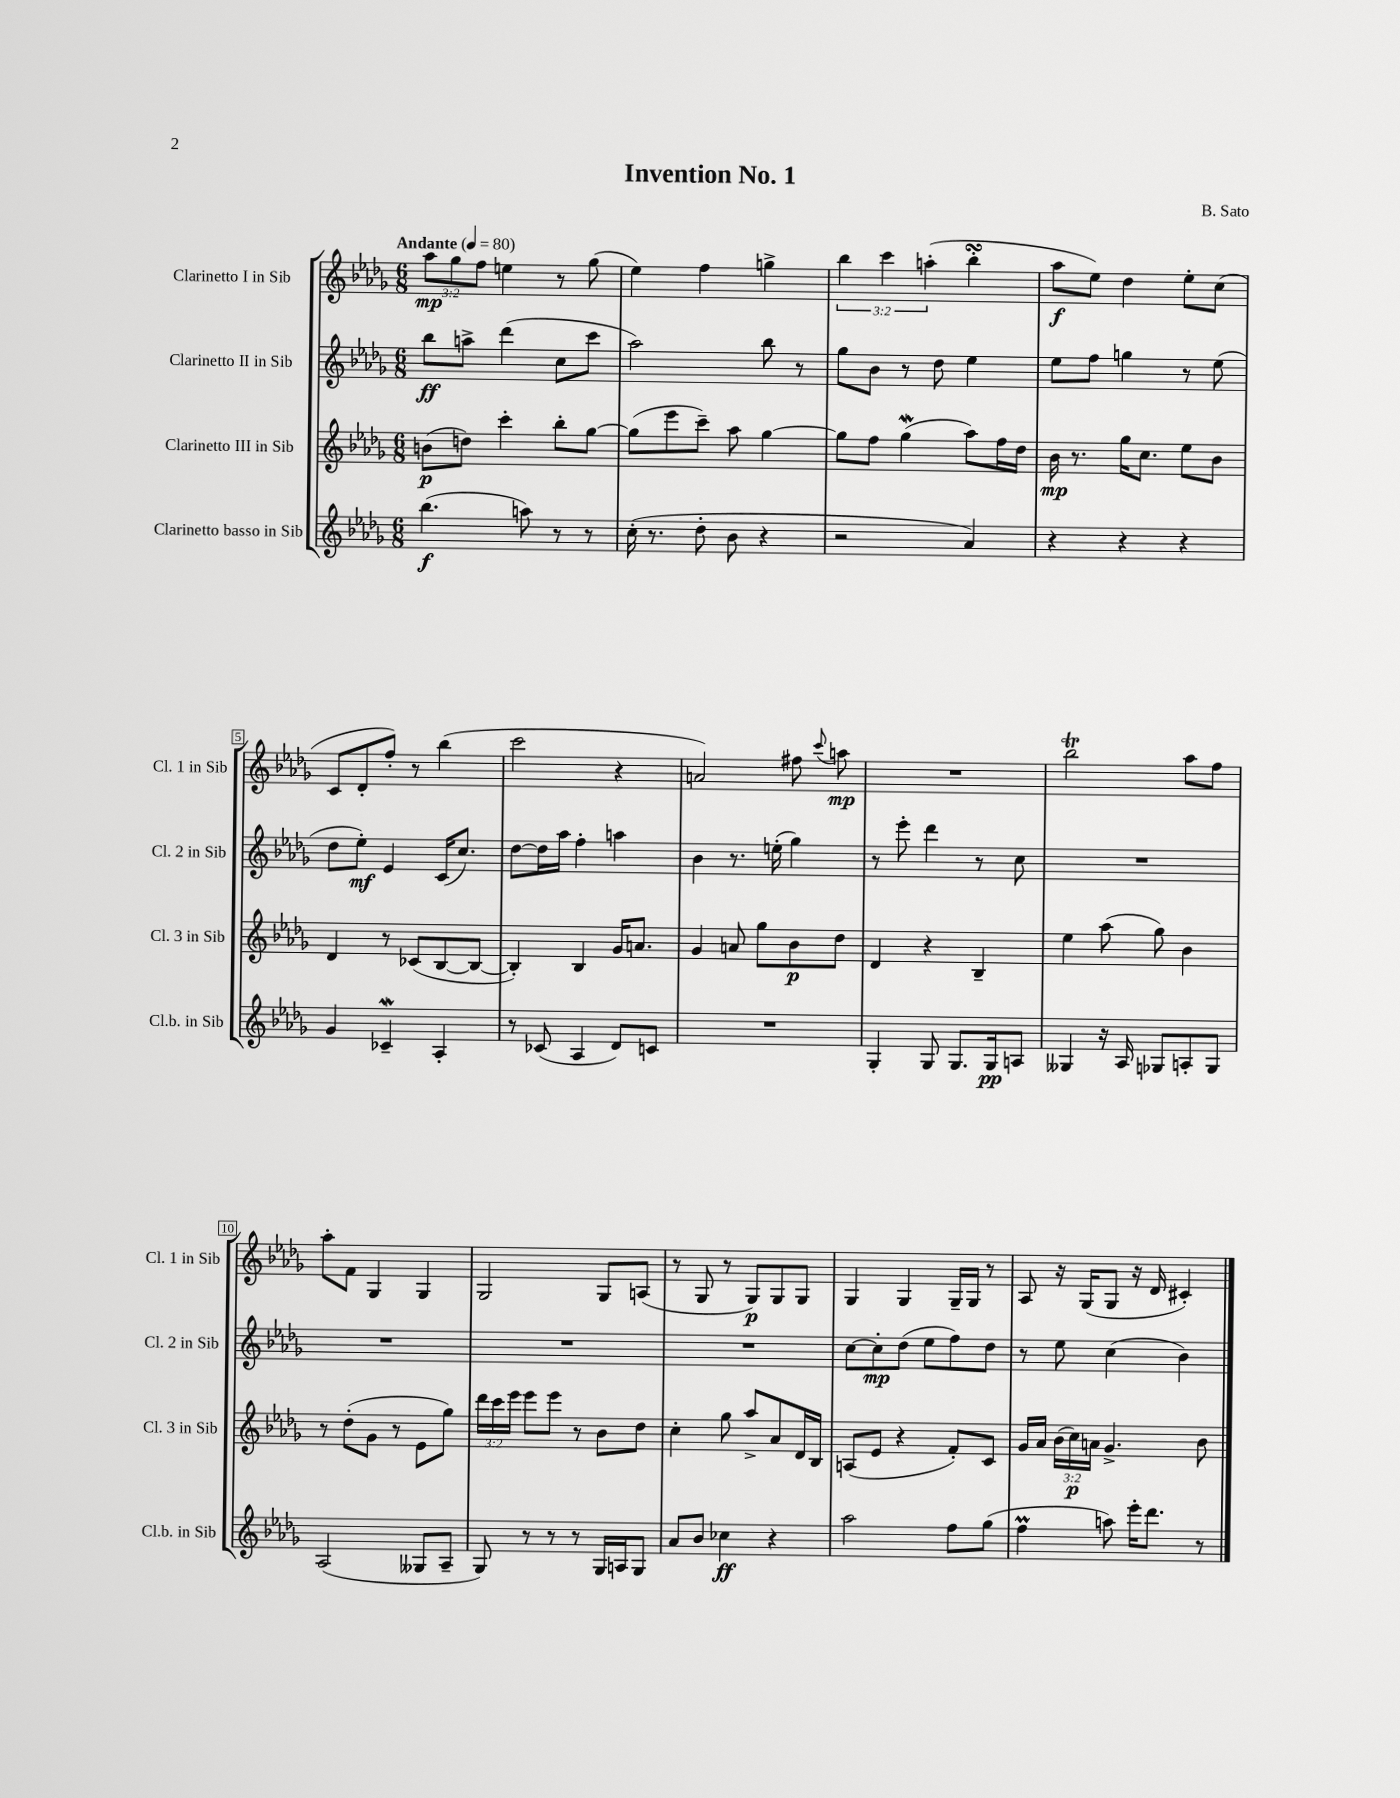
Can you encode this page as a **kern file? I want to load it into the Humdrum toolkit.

**kern	**kern	**kern	**kern
*staff4	*staff3	*staff2	*staff1
*clefG2	*clefG2	*clefG2	*clefG2
*k[b-e-a-d-g-]	*k[b-e-a-d-g-]	*k[b-e-a-d-g-]	*k[b-e-a-d-g-]
*M6/8	*M6/8	*M6/8	*M6/8
*MM80	*MM80	*MM80	*MM80
(4.bb-\	(8b\L	8bb-\L	12aa-\L
.	.	.	12gg-\
.	8dd\J)	8aa^\J	.
.	.	.	12ff\J
.	4ccc'\	(4ddd-\	4ee\
8aa\)	.	.	.
8r	8bb-'\L	8cc\L	8r
8r	[8gg-\J	8ccc\J	(8gg-\
=	=	=	=
(16cc'\	(8gg-\]L	2aa-\)	4ee-\)
8.r	.	.	.
.	8eee-\	.	.
8dd-'\	8ccc~\J)	.	4ff\
8b-\	8aa-\	.	.
4r	[4gg-\	8bb-\	4gg^\
.	.	8r	.
=	=	=	=
2r	8gg-\]L	8gg-\L	6bb-\
.	8ff\J	8b-\J	.
.	.	.	6ccc\
.	(4gg-\	8r	.
.	.	.	(6aa'\
.	.	8dd-\	.
4a-/)	8aa-\L)	4ee-\	4bb-'\
.	16ff\L	.	.
.	16dd-\JJ	.	.
=	=	=	=
4r	16b-\	8ee-\L	8aa-\L
.	8.r	.	.
.	.	8ff\J	8ee-\J)
4r	16gg-\LK	4gg\	4dd-\
.	8.cc\J	.	.
4r	8ee-\L	8r	8ee-'\L
.	8b-\J	(8ee-\	(8cc\J
=	=	=	=
4g-/	4d-/	8dd-\L	8c/L
.	.	8ee-'\J)	8d-'/
4c-~/	8r	4e-/	8ff'/J)
.	(8c-/L	.	8r
4A-'/	[8B-/	(16c/LK	(4bb-\
.	.	8.cc/J)	.
.	8B-/_J	.	.
=	=	=	=
8r	4B-'/])	[8dd-\L	2ccc\
(8c-/	.	16dd-\]L	.
.	.	16aa-\JJ	.
4A-/	4B-/	4ff'\	.
8d-/L)	16g-/LK	4aa\	4r
.	8.a/J	.	.
8c/J	.	.	.
=	=	=	=
2.r	4g-/	4b-\	2a/)
.	8a/	8.r	.
.	8gg-\L	.	.
.	.	(16ee'\	.
.	8b-\	4gg-\)	8ff#\
.	.	.	8qqccc/
.	8dd-\J	.	8aa\
=	=	=	=
4G-'/	4d-/	8r	2.r
.	.	8eee-'\	.
8G-/	4r	4ddd-\	.
8.G-/L	.	.	.
.	4B-~/	8r	.
16G-/k	.	.	.
8A/J	.	8cc\	.
=	=	=	=
4G--/	4ee-\	2.r	2bb-\
16r	(8aa-\	.	.
16A-/	.	.	.
8G-/L	8gg-\)	.	.
8A'/	4b-\	.	8aa-\L
8G-/J	.	.	8ff\J
=	=	=	=
(2A-/	8r	2.r	8aa-'\L
.	(8dd-'\L	.	8f\J
.	8g-\J	.	4G-/
.	8r	.	.
8G--/L	8e-\L	.	4G-/
8A-~/J	8gg-\J)	.	.
=	=	=	=
8G-/)	24ddd-\LL	2.r	2G-/
.	24ccc\	.	.
.	24eee-\JJ	.	.
8r	8eee-\L	.	.
8r	8eee-\J	.	.
8r	8r	.	.
16G-/LL	8b-\L	.	8G-/L
16A/J	.	.	.
8G-/J	8dd-\J	.	(8A/J
=	=	=	=
8a-/L	4cc'\	2.r	8r
8b-/J	.	.	8G-/
4cc-\	8gg-\	.	8r
.	8aa-^/L	.	8G-/L)
4r	8a-/	.	8G-/
.	16d-/L	.	8G-/J
.	16B-/JJ	.	.
=	=	=	=
2aa-\	(8A/L	[8cc\L	4G-/
.	8e-/J	8cc'\]	.
.	4r	(8dd-\J	4G-/
.	.	8ee-\L	.
8ff\L	8f'/L)	8ff\)	16G-~/LL
.	.	.	16G-/JJ
(8gg-\J	8c/J	8dd-\J	8r
=	=	=	=
4ff\	16g-/LL	8r	8A-/
.	16a-/JJ	.	.
.	(24b-\LL	8ee-\	16r
.	24cc\)	.	.
.	.	.	(16G-/LK
.	24a\JJ	.	.
8aa\)	4.g-^/	(4cc\	8G-/J
16eee-'\LK	.	.	16r
8.ddd-\J	.	.	16d-/
.	.	4b-\)	4c#'/)
8r	8b-\	.	.
==	==	==	==
*-	*-	*-	*-
